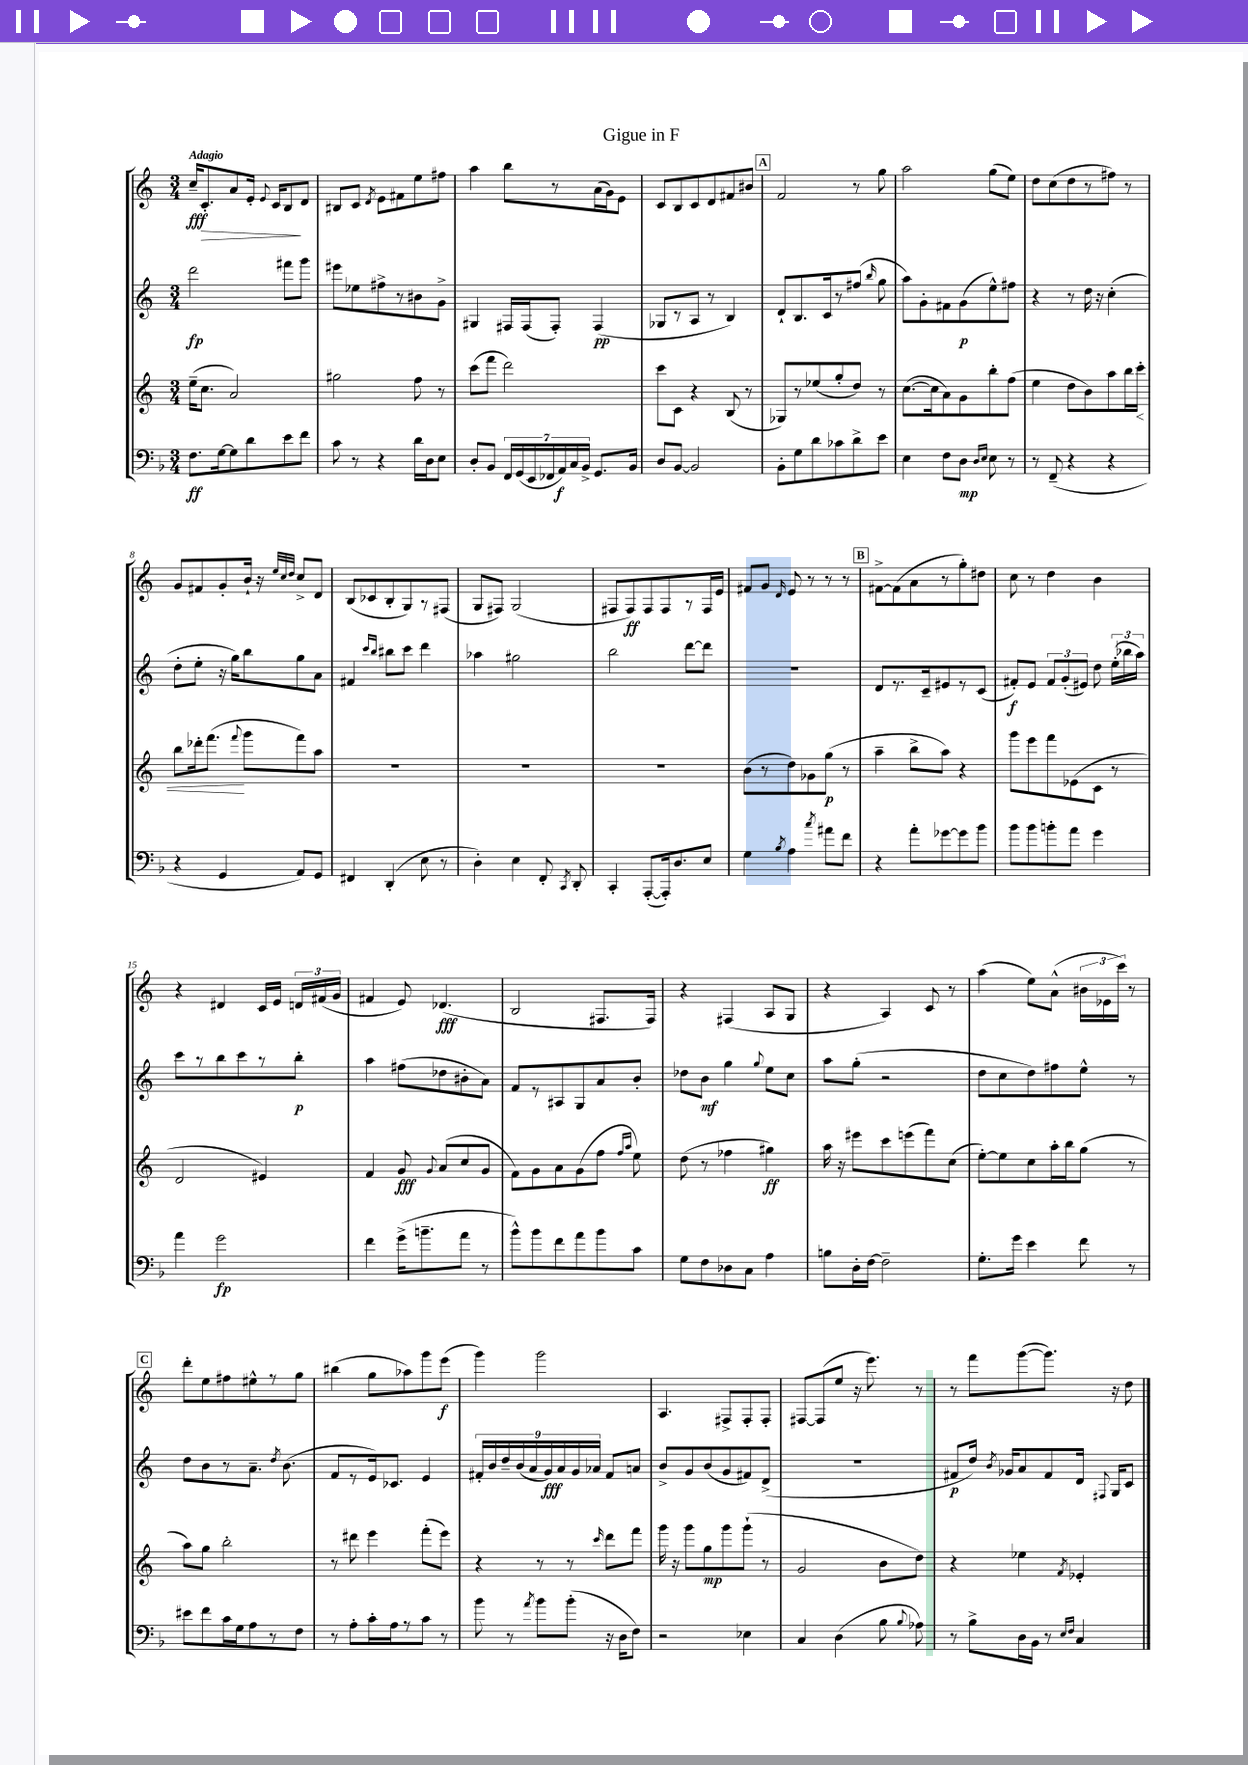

**kern	**kern	**kern	**kern
*staff4	*staff3	*staff2	*staff1
*clefF4	*clefG2	*clefG2	*clefG2
*k[b-]	*k[]	*k[]	*k[]
*M3/4	*M3/4	*M3/4	*M3/4
8.F	(16ee~	2ddd	16cc~
.	8.cc	.	8.c'
[16G	.	.	.
8G]	2a)	.	8a
8d	.	.	16e'
.	.	.	8qqe
.	.	.	16c
8e	.	8fff#	8B
8f	.	8ggg	8d
=	=	=	=
8c	2gg#	8eee#	8B#
8r	.	8ee-	8c
.	.	.	8qd
4r	.	8ff#^	8e
.	.	8r	8f#
16d	8ff	8b#	8ee
16D	.	.	.
8E	8r	8g^	8ff#
=	=	=	=
8D'	(8ccc	4G#	4aa
8BB-	8fff	.	.
28FF	2ddd)	16F#	8bb
(28GG	.	.	.
.	.	(16F#	.
28EE	.	.	.
28FF-	.	.	.
.	.	8F#')	8r
28AA)	.	.	.
28C	.	.	.
28BB-^	.	.	.
8.GG	.	(4F#	(16a
.	.	.	16g)
.	.	.	8e
16BB-	.	.	.
=	=	=	=
8D	8ccc	8G-	8c
[8BB-	8c	8r	8B
2BB-]	4r	8A	8c
.	.	8r	8d
.	(8B	4B)	8f#
.	8r	.	8b#
=	=	=	=
8BB-'	8G-)	8d`	2f
8G	8r	8.B	.
8d	(8ee-	.	.
.	.	16c	.
8c-	8gg'	8r	.
8d^	8dd)	(8ff#	8r
.	.	16qqbb	.
8e	8r	8gg	8gg
=	=	=	=
4E	([8.cc	8aa)	2aa
.	.	8g'	.
.	16cc]	.	.
8F	8a)	8f#	.
8D	8g	(8g	.
16qqD	.	.	.
16qqE	.	.	.
8E	8bb'	8ee^^)	(8gg
8r	(8ff	8ff#	8ee)
=	=	=	=
8r	4ee	4r	8dd
(8FF~	.	.	(8cc
4r	8dd	8r	8dd
.	8b)	16dd	8r
.	.	16r	.
4r	8aa	(4cc'	8ff#)
.	16bb	.	8r
.	16ccc'	.	.
=	=	=	=
4r	8bb	8dd'	8g
.	16ddd-'	8ee'	8f#
.	(8.fff	.	.
4GG	.	16r	8g'
.	.	16gg)	.
.	8qqfff	.	.
.	8ggg	8bb	16b`
.	.	.	16r
.	.	.	32qqee
.	.	.	32qqcc
.	.	.	32qqdd
8AA)	8fff)	8gg	8cc^
8GG	8aa	8a	8d
=	=	=	=
4FF#	2.r	4f#	(8B
.	.	.	8c-
.	.	16qqccc	.
.	.	16qqbb	.
(4DD'	.	8bb#	8B'
.	.	8ccc	8G)
8E	.	4ddd	8r
8r	.	.	(8F#
=	=	=	=
4D')	2.r	4aa-	8G
.	.	.	8F#)
4E	.	2gg#	(2G
8FF'	.	.	.
8qCC	.	.	.
8DD'	.	.	.
=	=	=	=
4CC'	2.r	2bb	8F#
.	.	.	8F#)
([8AAA'	.	.	8F#
16AAA'])	.	.	8F#
8.D	.	.	.
.	.	[8ddd	8r
8E	.	8ddd]	16F#
.	.	.	16e
=	=	=	=
4G	(8b	2.r	8f#
.	8r	.	8g
8qB-	.	.	16qqd
4A	8dd)	.	8e
.	8g-	.	8r
8qcc	.	.	.
8a#	(8gg	.	8r
8f	8r	.	8r
=	=	=	=
4r	4aa~	8d	[8f#^
.	.	8.r	(8f#]
8a'	8bb^	.	8a
.	.	16c~	.
[8g-	8aa)	8e#	8r
8g-]	4r	8r	8gg')
8b-	.	(8c	8dd#
=	=	=	=
8b-	8ggg	8f#')	8cc
8b-	8eee	8e	8r
8b'	8fff	12f#	4dd
.	.	(12g'	.
8a	(8e-	.	.
.	.	12e#)	.
4g	8c	8dd	4b
.	8r	(24ee'	.
.	.	24bb-	.
.	.	24aa)	.
=	=	=	=
4a	2d	8ccc	4r
.	.	8r	.
2g	.	8bb	4d#
.	.	8ccc	.
.	4e#)	8r	16c
.	.	.	16e
.	.	8bb'	24d
.	.	.	(24f#
.	.	.	24g
=	=	=	=
4f	4f	4aa	4f#
(16g^	8g	(8ff#	8e)
8.b~	.	.	.
.	8qqg	.	.
.	(8a	8dd-	(4.d-
8a	8cc	8b#'	.
8r	8g	8a)	.
=	=	=	=
8b-^^)	8f)	8f	2B
8b-	8g	8r	.
8f	8a	8A#	.
8a	(8g	8G	.
8b-	8ff	8a	8.F#
.	16qqff	.	.
.	16qqaa	.	.
8c	8ee)	8b'	.
.	.	.	16F#)
=	=	=	=
8G	(8dd	8dd-	4r
8F	8r	8b	.
8D-	4ff-	4gg	(4F#
8C	.	.	.
.	.	8qqgg	.
4A	4gg#)	8ee	8A
.	.	8cc	8G
=	=	=	=
8B	16aa	8aa	4r
.	16r	.	.
16D'	8eee#	(8gg'	.
[16F	.	.	.
2F~]	8ccc	2r	4A)
.	(8eee	.	.
.	8fff)	.	8c
.	(8cc	.	8r
=	=	=	=
8.G'	[8ee')	8dd	(4aa
.	8ee]	8cc	.
16g	.	.	.
4e	8cc	8dd)	8ee)
.	16aa'	8ff#	(8a^^
.	16bb	.	.
8f	(8gg	8ee^^	24b#
.	.	.	24e-
.	.	.	24ccc)
8r	8r	8r	8r
=	=	=	=
8e#	8aa)	8dd	8ddd'
8f	8gg	8b	8ee
16c	2bb'	8r	8ff#
16G	.	.	.
8A	.	8.a~	8ee#^^
8r	.	.	8r
.	.	8qdd	.
.	.	(8.b	.
8F	.	.	8gg
=	=	=	=
8r	8r	8f	(4bb#
8A'	8ddd#	8r	.
16c'	4eee	16e)	8gg
16A	.	8.c-	.
8r	.	.	8aa-)
8c	(8fff'	4e	8ggg
8r	8eee)	.	(8eee
=	=	=	=
8b-	4r	18f#'	4ggg)
.	.	18b	.
.	.	18dd~	.
8r	.	.	.
.	.	(18b	.
.	.	18a	.
8qa	.	.	.
8b-	8r	.	2ggg
.	.	18g)	.
.	.	18a	.
(8b-'	8r	.	.
.	.	18g	.
.	.	18a-	.
.	16qqccc	.	.
16r	8ddd	8f#	.
16D	.	.	.
8F)	8fff	8a	.
=	=	=	=
2r	16ggg	8b^	4.A
.	16r	.	.
.	8ggg	8g	.
.	8gg	(8b	.
.	8ggg	8g	8F#^
4E-	(8ggg`	8f#)	8F#'
.	8r	(8d^	8F#'
=	=	=	=
4C	2g	2.r	[8F#
.	.	.	(8F#]
(4D	.	.	8ee
.	.	.	16r
.	.	.	8.eee)
8B-	8b	.	.
8qqB-	.	.	.
8A-)	8dd)	.	8r
=	=	=	=
8r	4r	8f#	8r
8B-^	.	16dd)	8fff
.	.	8qb	.
.	.	16g-	.
16D	4ee-	8a	([8ggg
16BB-	.	.	.
8r	.	8f#	8.ggg])
16qqE	.	.	.
16qqF	8qf	.	.
4C	4e-'	16d	.
.	.	8qqF#	.
.	.	16G	16r
.	.	8c	8dd
==	==	==	==
*-	*-	*-	*-
